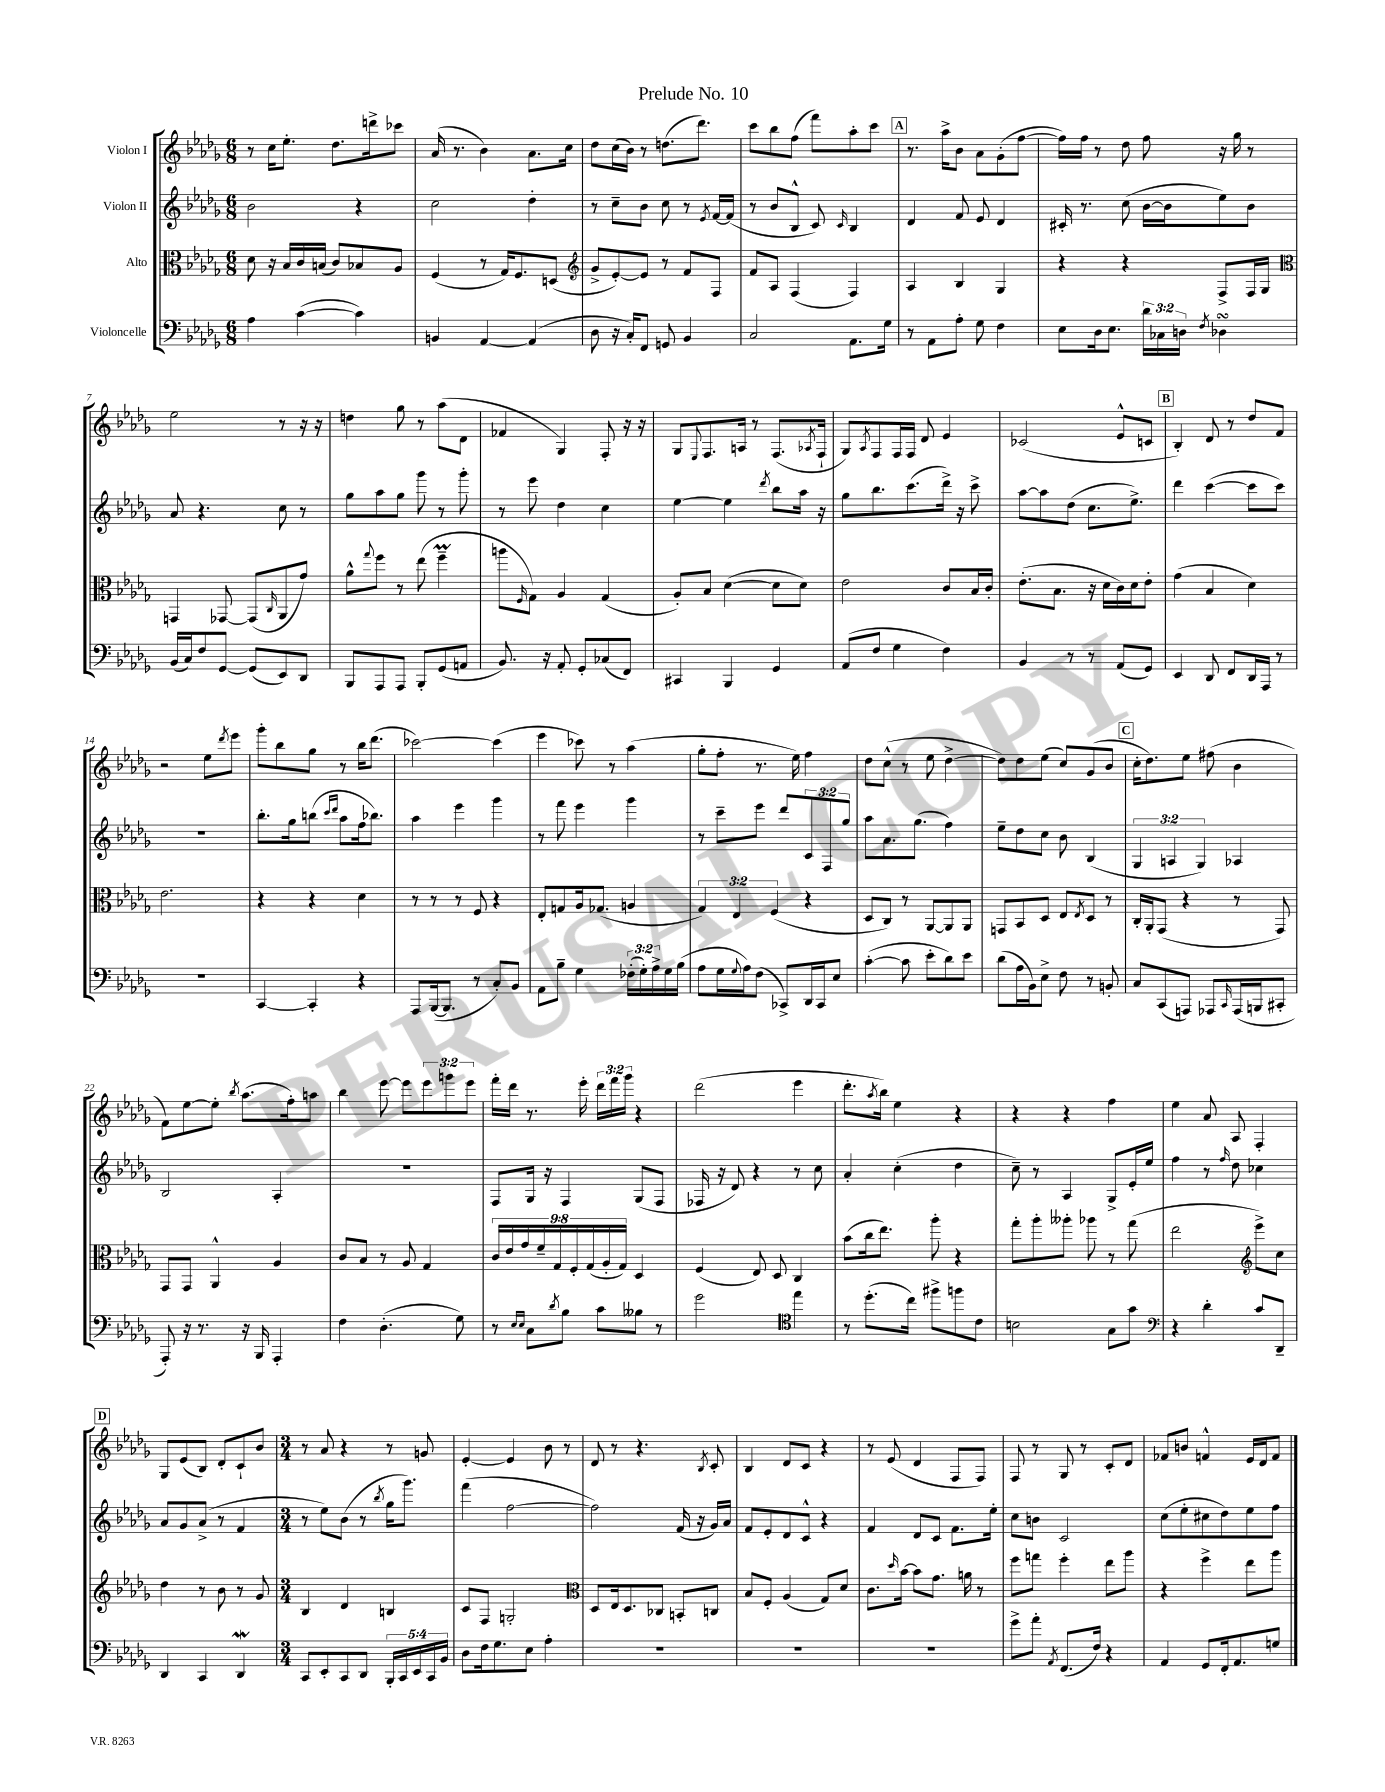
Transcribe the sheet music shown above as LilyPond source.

\header { title = "Prelude No. 10" }
<<
\new StaffGroup <<
\new Staff = "s0" \with { instrumentName = "Violon I" } {
    \clef treble \key des \major \numericTimeSignature \time 6/8 \override Staff.TupletNumber.text = #tuplet-number::calc-fraction-text
    r8 c''16 ees''8.-. des''8. d'''16-> ces'''8 |
    aes'16( r8. bes'4) aes'8. c''16 |
    des''8 c''16( bes'16) r8 d''8.( des'''8.) |
    c'''8 bes''8 f''8( f'''8) aes''8-. c'''8 |
    \mark \markup { \box "A" } r8. aes''16-> bes'8 aes'8 ges'8-.( f''8~ |
    f''16) f''16 r8 des''8 f''8 r16 ges''16 r8 |
    ees''2 r8 r16 r16 |
    d''4 ges''8 r8 aes''8( des'8 |
    fes'4 ges4) f8-. r16 r16 |
    ges8 \appoggiatura { ees8 } f8. a16 r8 f8.( \acciaccatura { aes8 } f16-! |
    ges8) \acciaccatura { aes8 } f8 f16 f16 des'8 ees'4 |
    ces'2( ees'8-^ c'8 |
    \mark \markup { \box "B" } bes4-.) des'8 r8 des''8 f'8 |
    r2 ees''8 \acciaccatura { des'''8 } ees'''8 |
    ges'''8-. bes''8 ges''8 r8 bes''16 des'''8.( |
    ces'''2~) ces'''4( |
    ees'''4 ces'''8) r8 aes''4( |
    ges''8-. f''8-. r8. ees''16) f''4 |
    des''8 c''8-^( r8 ees''8 des''4~-> |
    des''8) des''8 ees''8( c''8) ges'8( bes'8 |
    \mark \markup { \box "C" } c''16-. des''8.) ees''8 fis''8( bes'4 |
    f'8) ees''8~ ees''8-. \acciaccatura { bes''8 } aes''8.( f''16-.) a''8 |
    bes''4 ees'''8~ ees'''8 \tuplet 3/2 { ees'''8 g'''8 ees'''8 } |
    f'''16-. des'''16 r8. ees'''16-. \tuplet 3/2 { des'''16 f'''16 ges'''16 } r4 |
    des'''2( ees'''4 |
    des'''8.-. \acciaccatura { aes''8 } bes''16) ees''4 r4 |
    r4 r4 f''4 |
    ees''4 aes'8 aes8 f4-. |
    \mark \markup { \box "D" } ges8 ees'8( bes8) des'8-. c'8-! bes'8 |
    \numericTimeSignature \time 3/4 r8 aes'8 r4 r8 g'8 |
    ees'4~-. ees'4 bes'8 r8 |
    des'8 r8 r4. \acciaccatura { bes8 } c'8-. |
    bes4 des'8 c'8 r4 |
    r8 ees'8( des'4 f8 f8) |
    f8 r8 ges8 r8 c'8-. des'8 |
    fes'8 b'8 f'4-^ ees'16 des'16 f'8 \bar "|." |
}
\new Staff = "s1" \with { instrumentName = "Violon II" } {
    \clef treble \key des \major \numericTimeSignature \time 6/8 \override Staff.TupletNumber.text = #tuplet-number::calc-fraction-text
    bes'2 r4 |
    c''2 des''4-. |
    r8 c''8-- bes'8 c''8 r8 \acciaccatura { ees'8 } f'16~ f'16( |
    r8 bes'8 bes8-^ c'8) \grace { c'16 } bes4 |
    \mark \markup { \box "A" } des'4 f'8 ees'8 des'4 |
    cis'16-. r8. c''8( bes'16~ bes'16 ees''8) bes'8 |
    aes'8 r4. c''8 r8 |
    ges''8 aes''8 ges''8 ges'''8 r8 ges'''8-. |
    r8 ees'''8 des''4 c''4 |
    ees''4~ ees''4 \acciaccatura { des'''8 } bes''8 aes''16 r16 |
    ges''8 bes''8. c'''8.( des'''16->) r16 c'''8-> |
    aes''8~ aes''8 des''8( c''8. ees''8.->) |
    \mark \markup { \box "B" } des'''4 c'''4~( c'''8 c'''8) |
    R2. |
    bes''8.-. ges''16 b''8( \grace { c'''16 des'''16 } aes''8 f''16 bes''8.) |
    aes''4 ees'''4 ges'''4 |
    r8 f'''8 ees'''4 ges'''4 |
    r8 c'''8-- ees'''8 des'''8 \tuplet 3/2 { c'8 f8 ges''8 } |
    aes''8 aes'8. ges''8.( f''4) |
    ees''8-- des''8 c''8 bes'8 bes4( |
    \mark \markup { \box "C" } \tuplet 3/2 { ges4 a4 ges4) } aes4 |
    bes2 aes4-. |
    R2. |
    f8 ges16 r16 f4 ges8( f8 |
    fes16 r16 des'8) r4 r8 c''8 |
    aes'4-. c''4-.( des''4 |
    c''8--) r8 aes4 ges8-> ees'16-. ees''16 |
    f''4 r8 \grace { f''16 } des''8 ces''4 |
    \mark \markup { \box "D" } aes'8 ges'8 aes'8->( r8 f'4 |
    \numericTimeSignature \time 3/4 r8 ees''8) bes'8( r8 \acciaccatura { bes''8 } ges''16 ges'''8.) |
    f'''4( f''2~ |
    f''2) f'16( r16 ges'16) aes'16 |
    f'8 ees'8-. des'8 c'8-^ r4 |
    f'4 des'8 c'8 f'8. ees''16-. |
    c''8 b'8 c'2 |
    c''8( ees''8-. cis''8 des''8) ees''8 f''8 \bar "|." |
}
\new Staff = "s2" \with { instrumentName = "Alto" } {
    \clef alto \key des \major \numericTimeSignature \time 6/8 \override Staff.TupletNumber.text = #tuplet-number::calc-fraction-text
    des'8 r16 bes16 c'16 b16( c'8) bes8 aes8 |
    f4( r8 ges16) f8. d8( |
    \clef treble ges'8-> ees'8~-.) ees'8 r8 f'8 f8 |
    f'8 aes8 f4( f4) |
    \mark \markup { \box "A" } aes4 bes4 ges4 |
    r4 r4 f8-> f16 ges16 |
    \clef alto g,4 ges,8~ ges,8( \grace { c16 } aes,8 ges'8) |
    aes'8-^ \appoggiatura { ges''8 } f''8 r8 ees''8( f''4--\prall |
    a''8 \grace { f16 } ges8) aes4 ges4( |
    aes8-.) bes8 des'4~( des'8 des'8) |
    ees'2 c'8 bes16 c'16-. |
    ees'8.-.( bes8. r16 des'16 c'16) des'16 ees'8-. |
    \mark \markup { \box "B" } ges'4( bes4 des'4) |
    ees'2. |
    r4 r4 des'4 |
    r8 r8 r8 f8 r4 |
    ees8-. g8 aes16 ges8.( a4 |
    \tuplet 3/2 { ges4) ees4 f4( } r4 |
    des8 c8) r8 aes,8~ aes,8 aes,8 |
    g,8 bes,8 des8 ees8 \acciaccatura { ees8 } des8 r8 |
    \mark \markup { \box "C" } c16-. aes,16-. ges,8( r4 r8 ges,8) |
    ges,8 ges,8 aes,4-^ aes4 |
    c'8 bes8 r8 aes8 ges4 |
    \tuplet 9/8 { c'16 ees'16 ges'16 f'16-- ges16 f16-. ges16( aes16-. ges16) } des4 |
    f4( ees8) des8 c4 |
    bes'8( c''16 ees''8.) aes''8-. r4 |
    ges''8-. aes''8-. aeses''8-. aes''8 r8 ges''8( |
    ees''2 \clef treble ees'''8->) c''8 |
    \mark \markup { \box "D" } des''4 r8 bes'8 r8 ges'8 |
    \numericTimeSignature \time 3/4 bes4 des'4 b4 |
    c'8 f8 g2-. |
    \clef alto des8 ees16 des8. ces8 b,8-. c8 |
    bes8 f8-. aes4( ges8) des'8 |
    c'8. \grace { des''16 } bes'16~ bes'8 ges'8. a'16 r8 |
    f''8 g''8 f''4-. ees''8 aes''8 |
    r4 f''4-> ees''8 aes''8 \bar "|." |
}
\new Staff = "s3" \with { instrumentName = "Violoncelle" } {
    \clef bass \key des \major \numericTimeSignature \time 6/8 \override Staff.TupletNumber.text = #tuplet-number::calc-fraction-text
    aes4 c'4~( c'4) |
    b,4 aes,4~ aes,4( |
    des8 r16 c16-.) f,8 g,8 bes,4 |
    c2 aes,8. ges16 |
    \mark \markup { \box "A" } r8 aes,8 aes8-. ges8 f4 |
    ees8 des16 ees8. \tuplet 3/2 { des'16 ces16 d16 } \acciaccatura { f8 } des4\turn |
    bes,16( c16) f8 ges,8~ ges,8( ees,8) des,8 |
    bes,,8 aes,,8 aes,,8 bes,,8-. ges,8( a,8 |
    bes,8.) r16 aes,8-. ges,8-. ces8( f,8) |
    cis,4 bes,,4 ges,4 |
    aes,8( f8 ges4 f4) |
    bes,4 r8 r8 aes,8( ges,8) |
    \mark \markup { \box "B" } ees,4 des,8 f,8 des,16 aes,,16 r8 |
    R2. |
    c,4~ c,4-. r4 |
    aes,,8 bes,,16~( bes,,8. r8 c8-.) bes,8 |
    aes,8 bes8-- ges4 \tuplet 3/2 { fes16-.( ges16-.) aes16-> } ges16 bes16( |
    aes8 ges16 \appoggiatura { ges8 } aes16) f8( ces,8->) des,16 ces,16 ees8 |
    c'4~-.( c'8 ees'8-. des'8) ees'8 |
    des'8( aes16 bes,16) ees8-> f8 r8 b,8-. |
    \mark \markup { \box "C" } c8 c,8( a,,8) aes,,8 \grace { c,16 } aes,,16( b,,16 cis,8-. |
    aes,,8-.) r16 r8. r16 bes,,16 aes,,4-. |
    f4 des4.-.( ges8) |
    r8 \grace { ees16 ees16 } c8 \acciaccatura { des'8 } bes8 c'8 beses8 r8 |
    ges'2 \clef tenor ees''4 |
    r8 des''8.-.( c''16) fis''8-> f''8 c'8 |
    b2 ges8 ges'8 |
    \clef bass r4 des'4-. c'8 des,8-- |
    \mark \markup { \box "D" } des,4 c,4 des,4\mordent |
    \numericTimeSignature \time 3/4 c,8 ees,8-. c,8 des,8 \tuplet 5/4 { bes,,16-. c,16 ees,16 c,16 bes,16 } |
    des8 f16 ges8. ees8 aes4-. |
    R2. |
    R2. |
    R2. |
    ges'8-> aes'8-. \acciaccatura { aes,8 } f,8.( f16) r4 |
    aes,4 ges,8 f,16-. aes,8. g8 \bar "|." |
}
>>
>>
